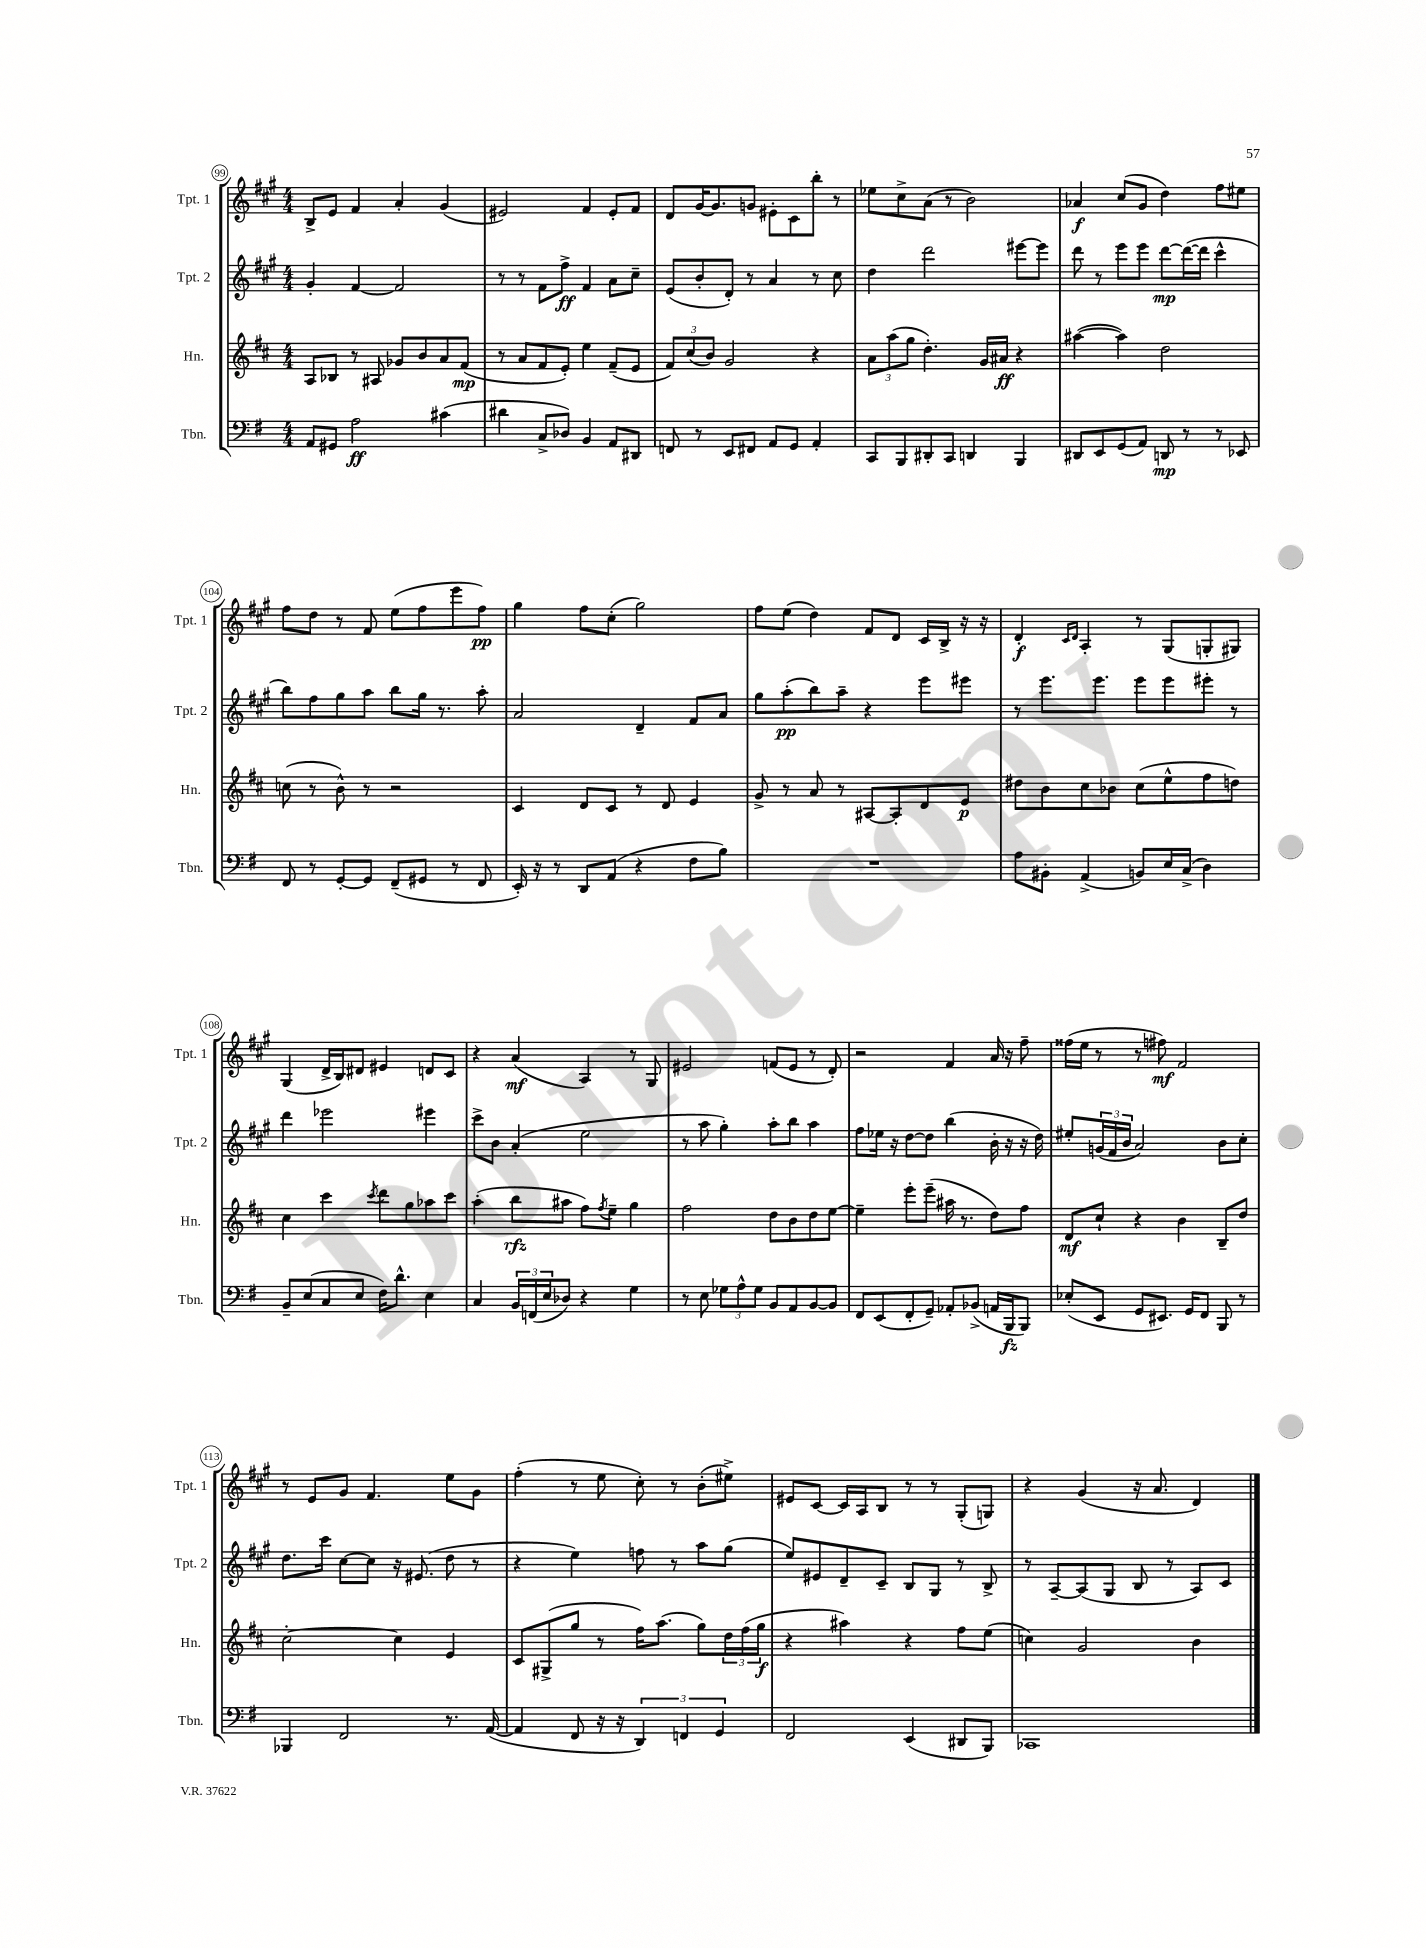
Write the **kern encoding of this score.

**kern	**dynam	**kern	**dynam	**kern	**dynam	**kern	**dynam
*part4	*part4	*part3	*part3	*part2	*part2	*part1	*part1
*staff4	*staff4	*staff3	*staff3	*staff2	*staff2	*staff1	*staff1
*I"Tbn.	*	*I"Hn.	*	*I"Tpt. 2	*	*I"Tpt. 1	*
*I'Tbn.	*	*I'Hn.	*	*I'Tpt. 2	*	*I'Tpt. 1	*
*clefF4	*	*clefG2	*	*clefG2	*	*clefG2	*
*k[f#]	*	*k[f#c#]	*	*k[f#c#g#]	*	*k[f#c#g#]	*
*M4/4	*	*M4/4	*	*M4/4	*	*M4/4	*
=99	=99	=99	=99	=99	=99	=99	=99
8AA/L	.	8A/L	.	4g#'/	.	8B^/L	.
8GG#X/J	.	8B-X/J	.	.	.	8e/J	.
2A\	ff	8r	.	[4f#/	.	4f#/	.
.	.	8A#X/	.	.	.	.	.
.	.	8g-X/L	.	2f#/]	.	4a'/	.
.	.	8b/	.	.	.	.	.
(4c#X\	.	8a/	.	.	.	(4g#/	.
.	.	(8f#/J	mp	.	.	.	.
=100	=100	=100	=100	=100	=100	=100	=100
4d#X\	.	8r	.	8r	.	2e#X/)	.
.	.	8a/L	.	8r	.	.	.
8C^/L	.	8f#/	.	8f#\L	.	.	.
8D-X/J)	.	8e'/J)	.	8ff#^\J	ff	.	.
4BB/	.	4ee\	.	4f#/	.	4f#/	.
8AA/L	.	(8f#~/L	.	8a\L	.	8e#'/L	.
8DD#X/J	.	8e/J	.	8cc#~\J	.	8f#/J	.
=101	=101	=101	=101	=101	=101	=101	=101
8FFn/	.	12f#/L)	.	(8e/L	.	8d/L	.
.	.	(12cc#/	.	.	.	.	.
8r	.	.	.	8b'/	.	[16g#/K	.
.	.	12b/J)	.	.	.	.	.
.	.	.	.	.	.	8.g#/]	.
8EE/L	.	2g/	.	8d'/J)	.	.	.
8FF#X/J	.	.	.	8r	.	8gn/J	.
8AA/L	.	.	.	4a/	.	8e#X'\L	.
8GG/J	.	.	.	.	.	8c#\	.
4AA'/	.	4r	.	8r	.	8bb'\J	.
.	.	.	.	8cc#\	.	8r	.
=102	=102	=102	=102	=102	=102	=102	=102
8CC/L	.	12a\L	.	4dd\	.	8ee-X\L	.
.	.	(12aa\	.	.	.	.	.
8BBB/	.	.	.	.	.	8cc#^\	.
.	.	12gg\J	.	.	.	.	.
8DD#X'/	.	4.dd'\)	.	2ddd\	.	(8a\J	.
8CC/J	.	.	.	.	.	8r	.
4DDn/	.	.	.	.	.	2b\)	.
.	.	16g/LL	.	.	.	.	.
.	.	16a#X/JJ	ff	.	.	.	.
4BBB/	.	4r	.	[8eee#X\L	.	.	.
.	.	.	.	8eee#\J]	.	.	.
=103	=103	=103	=103	=103	=103	=103	=103
8DD#X/L	.	([4aa#X\	.	8ddd\	.	4a-X/	f
8EE/	.	.	.	8r	.	.	.
(8GG/	.	4aa#\])	.	8eee\L	.	(8cc#/L	.
8AA/J)	.	.	.	8eee\J	.	8g#/J	.
8DDn/	mp	2dd\	.	[8ddd\L	mp	4dd\)	.
8r	.	.	.	(16ddd\L_	.	.	.
.	.	.	.	16ddd\JJ]	.	.	.
8r	.	.	.	4ccc#^^\	.	8ff#\L	.
8EE-X/	.	.	.	.	.	8ee#X\J	.
!!LO:LB:g=z
=104	=104	=104	=104	=104	=104	=104	=104
8FF#/	.	(8ccn\	.	8bb\L)	.	8ff#\L	.
8r	.	8r	.	8ff#\	.	8dd\J	.
[8GG'/L	.	8b^^\)	.	8gg#\	.	8r	.
8GG/J]	.	8r	.	8aa\J	.	8f#/	.
(8FF#~/L	.	2r	.	8bb\L	.	(8ee\L	.
8GG#X/J	.	.	.	16gg#\Jk	.	8ff#\	.
.	.	.	.	8.r	.	.	.
8r	.	.	.	.	.	8eee\	.
8FF#/	.	.	.	8aa'\	.	8ff#\J)	pp
=105	=105	=105	=105	=105	=105	=105	=105
16EE'/)	.	4c#/	.	2a/	.	4gg#\	.
16r	.	.	.	.	.	.	.
8r	.	.	.	.	.	.	.
8DD/L	.	8d/L	.	.	.	8ff#\L	.
(8AA/J	.	8c#/J	.	.	.	(8cc#'\J	.
4r	.	8r	.	4d~/	.	2gg#\)	.
.	.	8d/	.	.	.	.	.
8F#\L	.	4e/	.	8f#/L	.	.	.
8B\J)	.	.	.	8a/J	.	.	.
=106	=106	=106	=106	=106	=106	=106	=106
1r	.	8g^/	.	8gg#\L	.	8ff#\L	.
.	.	8r	.	(8aa'\	pp	(8ee\J	.
.	.	8a/	.	8bb\)	.	4dd\)	.
.	.	8r	.	8aa~\J	.	.	.
.	.	[8A#X/L	.	4r	.	8f#/L	.
.	.	8A#'/]	.	.	.	8d/J	.
.	.	8d/	.	8eee\L	.	16c#/LL	.
.	.	.	.	.	.	16B^/JJ	.
.	.	8e/J	p	8eee#X\J	.	16r	.
.	.	.	.	.	.	16r	.
=107	=107	=107	=107	=107	=107	=107	=107
8A\L	.	8dd#X\L	.	8r	.	4d'/	f
8BB#X'\J	.	8b\	.	8.eee\L	.	.	.
.	.	.	.	.	.	16qqc#/LL	.
.	.	.	.	.	.	16qqd/JJ	.
(4AA^/	.	8cc#\	.	.	.	4A'/	.
.	.	.	.	8.eee\J	.	.	.
.	.	8b-X\J	.	.	.	.	.
8BBn/L)	.	(8cc#\L	.	8eee\L	.	8r	.
16E/L	.	8ee^^\	.	8eee\	.	(8G#/L	.
(16C^/JJ	.	.	.	.	.	.	.
4D\)	.	8ff#\	.	8eee#X'\J	.	8Gn'/	.
.	.	8ddn\J)	.	8r	.	8G#X/J)	.
!!LO:LB:g=z
=108	=108	=108	=108	=108	=108	=108	=108
8BB~/L	.	4cc#\	.	4ddd\	.	(4G#/	.
(8E/	.	.	.	.	.	.	.
8C/	.	4ccc#\	.	2eee-X\	.	16d^/LL	.
.	.	.	.	.	.	16B/J)	.
8E/J	.	.	.	.	.	8d#X/J	.
.	.	8qccc#/	.	.	.	.	.
16F#\KL)	.	8ddd\L	.	.	.	4e#X/	.
8.d^^\J	.	.	.	.	.	.	.
.	.	8gg\	.	.	.	.	.
4E\	.	8aa-X\	.	4eee#X\	.	8dn/L	.
.	.	8ccc#\J	.	.	.	8c#/J	.
=109	=109	=109	=109	=109	=109	=109	=109
4C/	.	(4aa'\	.	8ccc#^\L	.	4r	.
.	.	.	.	8b\J	.	.	.
24BB/LL	.	8bb\L	rfz	(4a'/	.	(4a/	mf
(24FFn/	.	.	.	.	.	.	.
24E/J	.	.	.	.	.	.	.
8D-X/J)	.	8aa#X\J	.	.	.	.	.
4r	.	8ff#\L)	.	2ee\	.	4A/)	.
.	.	8qff#/	.	.	.	.	.
.	.	8ee~\J	.	.	.	.	.
4G\	.	4gg\	.	.	.	8r	.
.	.	.	.	.	.	8G#/	.
=110	=110	=110	=110	=110	=110	=110	=110
8r	.	2ff#\	.	8r	.	2e#X/	.
8E\	.	.	.	8aa\	.	.	.
12G-X\L	.	.	.	4gg#'\)	.	.	.
12A^^\	.	.	.	.	.	.	.
12G-\J	.	.	.	.	.	.	.
8BB/L	.	8dd\L	.	8aa'\L	.	(8fn/L	.
8AA/	.	8b\	.	8bb\J	.	8e#/J	.
[8BB/	.	8dd\	.	4aa\	.	8r	.
8BB/J]	.	[8ee\J	.	.	.	8d'/)	.
=111	=111	=111	=111	=111	=111	=111	=111
8FF#/L	.	4ee~\]	.	8ff#\L	.	2r	.
(8EE/	.	.	.	16ee-X\Jk	.	.	.
.	.	.	.	16r	.	.	.
8FF#'/	.	8eee'\L	.	[8dd\L	.	.	.
8GG~/J)	.	(8eee~\J	.	8dd\J]	.	.	.
8AA-X'/L	.	16aa#X\	.	(4bb\	.	4f#/	.
.	.	8.r	.	.	.	.	.
(8BB-X^/J	.	.	.	.	.	.	.
16AAn/LL	.	8dd\L)	.	16b'\	.	16a/	.
16BBB/J	fz	.	.	16r	.	16r	.
8BBB/J)	.	8ff#\J	.	16r	.	8ff#~\	.
.	.	.	.	16dd\)	.	.	.
=112	=112	=112	=112	=112	=112	=112	=112
(8E-X'/L	.	8d/L	mf	8ee#X'/L	.	(16ff##X\LL	.
.	.	.	.	.	.	16ee\JJ	.
8EE/J	.	8cc#`/J	.	(24gn/L	.	8r	.
.	.	.	.	24f#/	.	.	.
.	.	.	.	24b/JJ	.	.	.
8GG/L	.	4r	.	2a/)	.	8r	.
8.EE#X/J)	.	.	.	.	.	8ff#X\)	mf
.	.	4b\	.	.	.	2f#/	.
16GG/KL	.	.	.	.	.	.	.
8FF#/J	.	.	.	.	.	.	.
8BBB/	.	8B~/L	.	8b\L	.	.	.
8r	.	8dd/J	.	8cc#'\J	.	.	.
!!LO:LB:g=z
=113	=113	=113	=113	=113	=113	=113	=113
4BBB-X/	.	[2cc#'\	.	8.dd\L	.	8r	.
.	.	.	.	.	.	8e/L	.
.	.	.	.	16ccc#\Jk	.	.	.
2FF#/	.	.	.	[8cc#\L	.	8g#/J	.
.	.	.	.	8cc#\J]	.	4.f#/	.
.	.	4cc#\]	.	16r	.	.	.
.	.	.	.	(8.e#X/	.	.	.
8.r	.	4e/	.	8dd\	.	8ee\L	.
.	.	.	.	8r	.	8g#\J	.
([16AA/	.	.	.	.	.	.	.
=114	=114	=114	=114	=114	=114	=114	=114
4AA/]	.	8c#/L	.	4r	.	(4ff#'\	.
.	.	(8G#X^/	.	.	.	.	.
8FF#/	.	8gg/J	.	4ee\)	.	8r	.
16r	.	8r	.	.	.	8ee\	.
16r	.	.	.	.	.	.	.
6DD/)	.	16ff#\KL)	.	8ffn\	.	8cc#'\)	.
.	.	(8.aa\J	.	.	.	.	.
.	.	.	.	8r	.	8r	.
6FFn/	.	.	.	.	.	.	.
.	.	8gg\L)	.	8aa\L	.	(8b'\L	.
6GG/	.	.	.	.	.	.	.
.	.	24dd\L	.	(8gg#\J	.	8ee#X^\J)	.
.	.	(24ff#\	.	.	.	.	.
.	.	24gg\JJ	f	.	.	.	.
=115	=115	=115	=115	=115	=115	=115	=115
2FF#/	.	4r	.	8ee/L)	.	8e#X/L	.
.	.	.	.	8e#X/	.	[8c#/J	.
.	.	4aa#X\)	.	8d~/	.	16c#/LL]	.
.	.	.	.	.	.	16A/J	.
.	.	.	.	8c#~/J	.	8B/J	.
(4EE/	.	4r	.	8B/L	.	8r	.
.	.	.	.	8G#/J	.	8r	.
8DD#X/L	.	8ff#\L	.	8r	.	(8G#'/L	.
8BBB/J)	.	(8ee\J	.	8B^/	.	8Gn/J)	.
=116	=116	=116	=116	=116	=116	=116	=116
1CC-X	.	4ccn\)	.	8r	.	4r	.
.	.	.	.	[8A~/L	.	.	.
.	.	2g/	.	(8A/]	.	(4g#/	.
.	.	.	.	8G#/J	.	.	.
.	.	.	.	8B/	.	16r	.
.	.	.	.	.	.	8.a/	.
.	.	.	.	8r	.	.	.
.	.	4b\	.	8A/L)	.	4d/)	.
.	.	.	.	8c#/J	.	.	.
==	==	==	==	==	==	==	==
*-	*-	*-	*-	*-	*-	*-	*-
